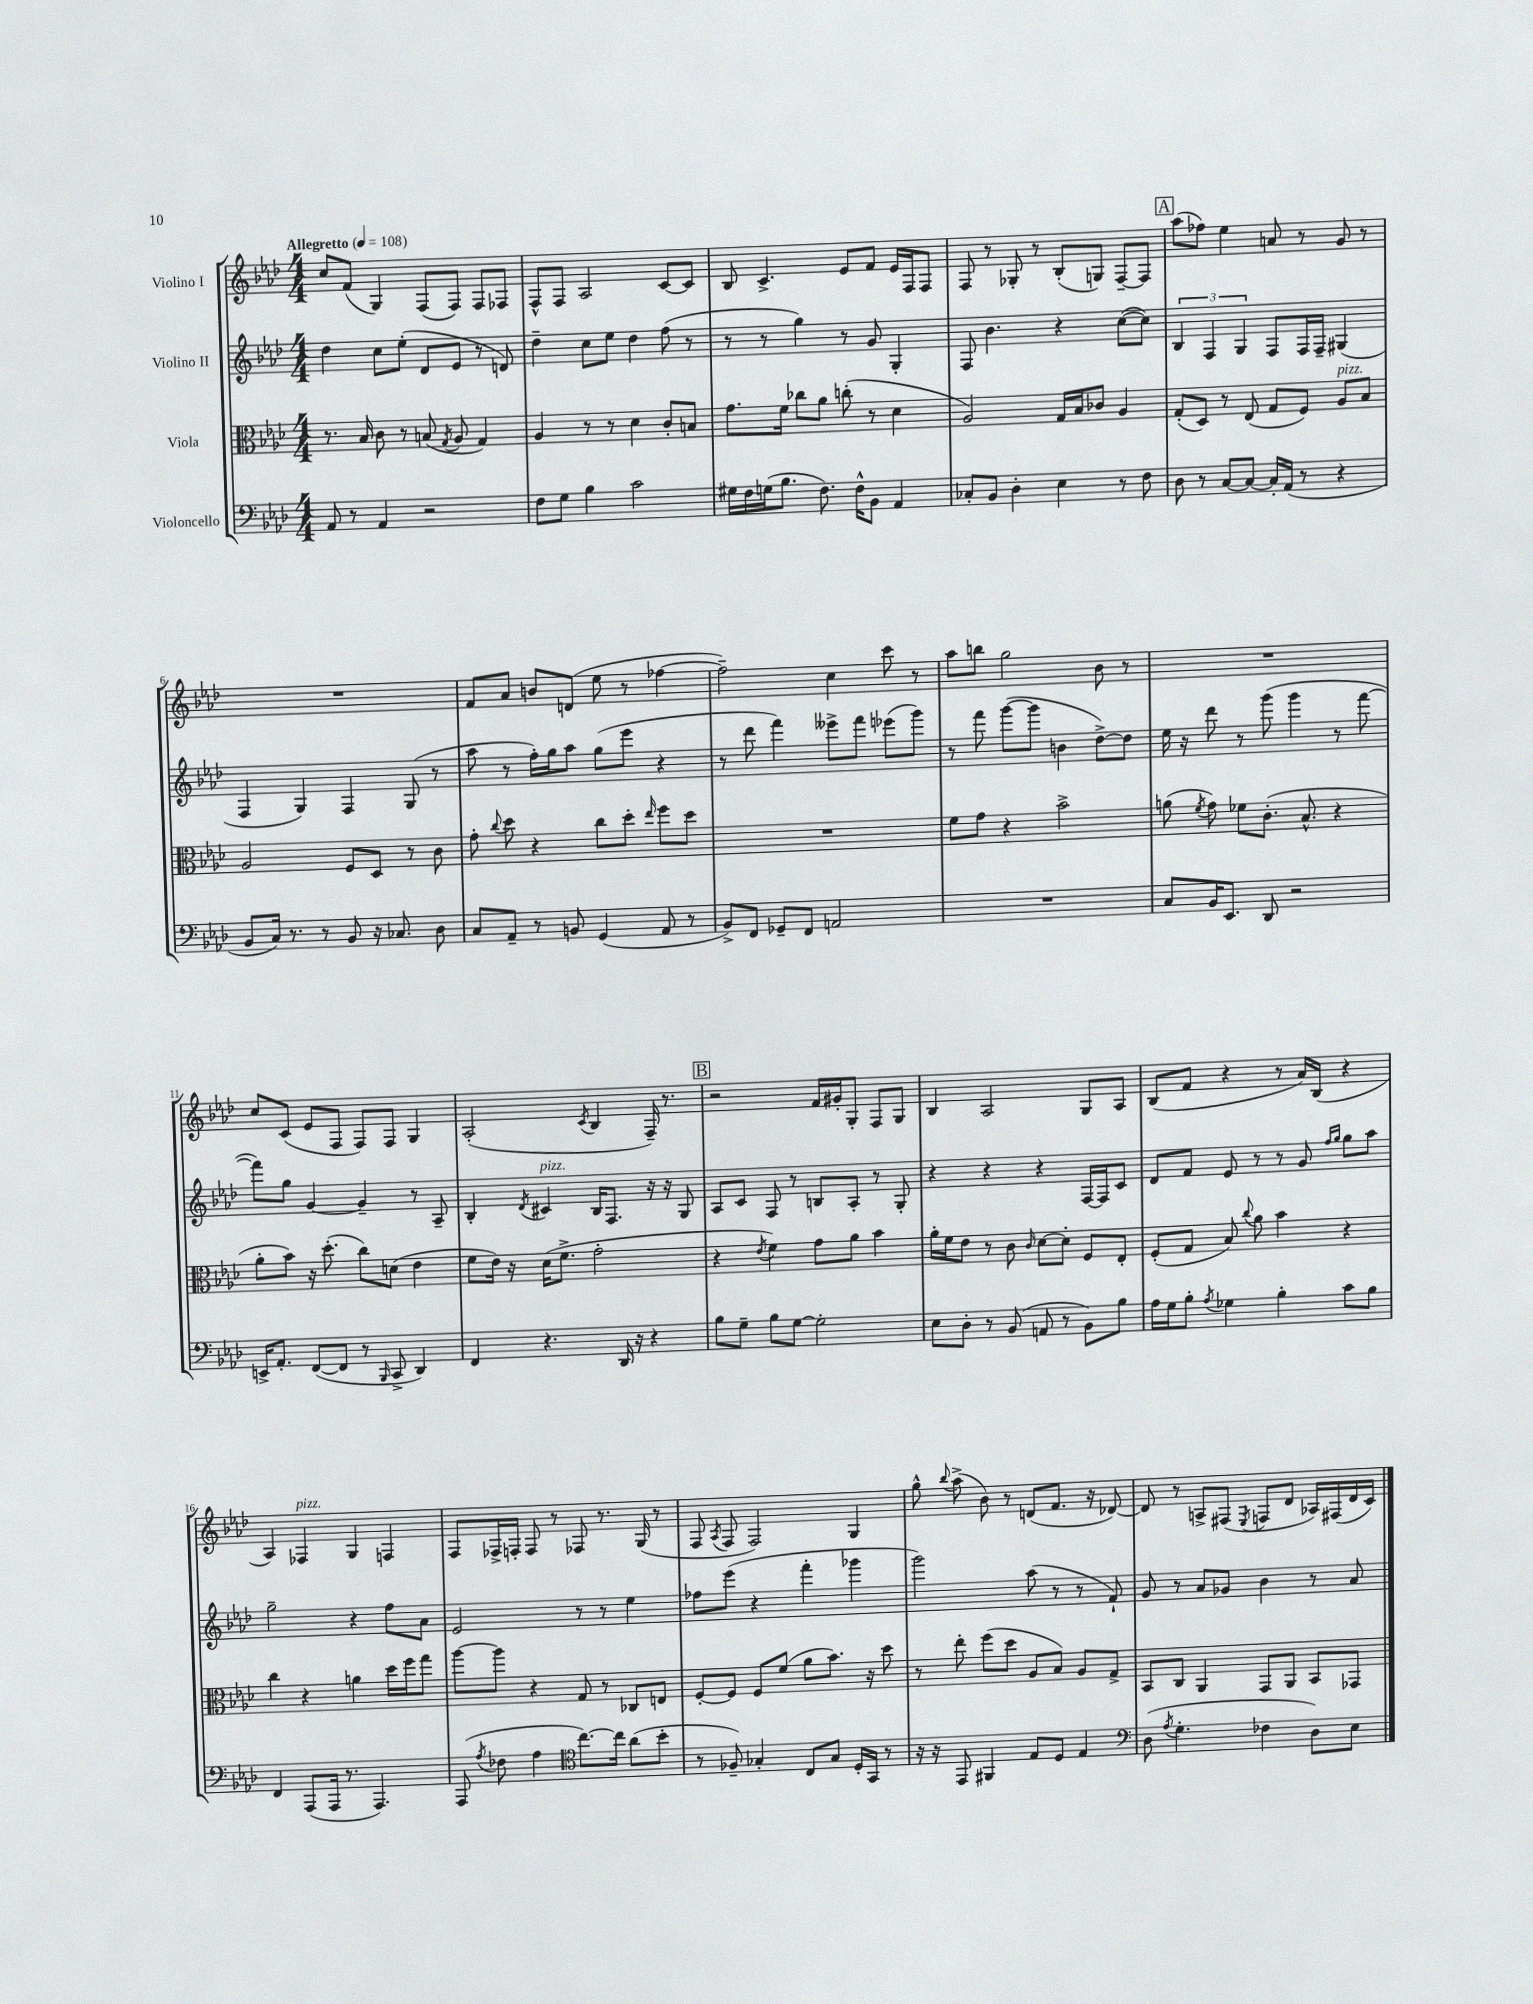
<<
\new StaffGroup <<
\new Staff = "s0" \with { instrumentName = "Violino I" } {
    \clef treble \key aes \major \numericTimeSignature \time 4/4 \tempo "Allegretto" 4 = 108
    \autoBeamOff c''8[ f'8]( g4) f8[( f8]) f8[ fes8] |
    f8[-^ f8] aes2 c'8[~ c'8] |
    bes8 c'4.-> ees'8[ f'8] ees'16[ f16 f8] |
    f8 r8 ges8-. r8 bes8[-.( g8]) f8[~-- f8] |
    \mark \markup { \box "A" } aes''8[( fes''8]) ees''4 a'8 r8 g'8 r8 |
    R1 |
    f'8[ aes'8] b'8[ d'8]( ees''8 r8 fes''4~ |
    fes''2--) c''4 c'''8 r8 |
    aes''8[ b''8] g''2 bes'8 r8 |
    R1 |
    c''8[ c'8]( ees'8[ f8] f8[) f8] g4 |
    aes2-.( \acciaccatura { c'8 } bes4 f16--) r8. |
    \mark \markup { \box "B" } r2 f'16[ gis'16-. g8]-. f8[ g8] |
    bes4 aes2 g8[ aes8] |
    bes8[( f'8] r4 r8 aes'16[) bes16]( r4 |
    aes4) fes4^\markup { \italic "pizz." } g4 f4 |
    f8[ fes16-> f16]-. f8 r8 fes8 r8. g16( r8 |
    f8 \acciaccatura { aes8 } f8 f2) g4 |
    g''8-^ \appoggiatura { bes''8 } aes''8->( bes'8) r8 d'8[( f'8.] r16 des'8~) |
    des'8 r8 a8[-> fis8]( \acciaccatura { ees8 } f8[ des'8] aes16[) fis16( des'16 c'16]) \bar "|." |
}
\new Staff = "s1" \with { instrumentName = "Violino II" } {
    \clef treble \key aes \major \numericTimeSignature \time 4/4
    \autoBeamOff des''4 c''8[ ees''8]-.( des'8[ ees'8] r8 d'8) |
    des''4-- c''8[ ees''8] des''4 f''8( r8 |
    r8 r8 g''4) r8 g'8 g4-. |
    f8 bes'4. r4 c''8[~( c''8]) |
    \mark \markup { \box "A" } \tuplet 3/2 { bes4 f4 g4 } f8[ f16 f16]-- gis4( |
    f4 g4) f4 g8( r8 |
    aes''8 r8 f''16[-.) g''16 aes''8] g''8[( ees'''8] r4 |
    r8 des'''8 f'''4) eeses'''8[-> f'''8] ees'''8[( g'''8]) |
    r8 f'''8 g'''8[~( g'''8] b'4 des''8[~->) des''8] |
    ees''16 r16 des'''8 r8 g'''8( g'''4 r8 f'''8~ |
    f'''8[) g''8] g'4~ g'4-- r8 aes8-- |
    bes4-. \acciaccatura { des'8 } cis'4^\markup { \italic "pizz." } bes16[ f8.] r16 r16 g8 |
    \mark \markup { \box "B" } aes8[ c'8] f8 r8 b8[ aes8]-. r8 g8-. |
    r4 r4 r4 f16[~ f16 c'8] |
    des'8[ f'8] ees'8 r8 r8 g'8 \grace { f''16[ g''16] } g''8[ aes''8] |
    g''2-- r4 f''8[ aes'8] |
    ees'2 r8 r8 ees''4 |
    fes''8[ ees'''8]( r4 f'''4-. ges'''4 |
    g'''2) aes''8( r8 r8 f'8-!) |
    g'8 r8 aes'8[ ges'8] bes'4 r8 aes'8 \bar "|." |
}
\new Staff = "s2" \with { instrumentName = "Viola" } {
    \clef alto \key aes \major \numericTimeSignature \time 4/4
    \autoBeamOff r8. bes16 c'8 r8 b8( \acciaccatura { g8 } aes8 g4) |
    aes4 r8 r8 des'4 c'8[-. b8] |
    g'8.[ f'16] ces''8[ aes'8] c''8-.( r8 des'4 |
    aes2) g16[ bes16 ces'8] aes4 |
    \mark \markup { \box "A" } g8[-.( des8]) r8 ees8( g8[ f8]) aes8[^\markup { \italic "pizz." } bes8] |
    aes2 f8[ des8] r8 c'8 |
    g'8-. \appoggiatura { c''8 } des''8 r4 c''8[ des''8]-. \grace { ees''16 } f''8[ des''8] |
    R1 |
    f'8[ g'8] r4 bes'2-> |
    a'8( \acciaccatura { f'8 } g'8) fes'8[ c'8.]-.( bes8.-^ r4 |
    aes'8[-. bes'8]) r16 des''8.-.( c''8[) d'8]( ees'4 |
    f'8[ ees'16]) r16 des'16[( f'8.]-> g'2-. |
    \mark \markup { \box "B" } r4 \acciaccatura { ees'8 } f'4) g'8[ aes'8] bes'4 |
    aes'16[-. f'16 ees'8] r8 c'8 \grace { c'16 } des'8[~ des'8]-. f8[ ees8]-. |
    f8[-.( g8] bes8) \appoggiatura { c''8 } aes'8 bes'4 r4 |
    c''4 r4 a'4 des''16[ f''16 g''8] |
    aes''8[~ aes''8] r4 g8 r8 ces8[ e8] |
    f8[~-. f8] f8[ f'8]( aes'8[ bes'8.]) r16 des''8 |
    r8 ees''8-. f''8[( des''8] aes8[ bes8]) aes8[ g8]-> |
    bes,8[ c8] aes,4 g,8[ aes,8] bes,8[ ges,8] \bar "|." |
}
\new Staff = "s3" \with { instrumentName = "Violoncello" } {
    \clef bass \key aes \major \numericTimeSignature \time 4/4
    \autoBeamOff aes,8 r8 aes,4 r2 |
    f8[ g8] bes4 c'2 |
    gis16[ f16 g16( bes8.] f8.) f16[-^ bes,8] aes,4 |
    ces8[-. bes,8] des4-. ees4 r8 f8 |
    \mark \markup { \box "A" } des8 r8 c8[~ c8]~ c16[-. aes,16]( r8 r4 |
    bes,8[ c16]) r8. r8 bes,8 r16 ces8. des8 |
    c8[ aes,8]-- r8 b,8 g,4( aes,8 r8 |
    bes,8[->) f,8] ges,8[-- f,8] a,2 |
    R1 |
    c8[ bes,16 ees,8.] des,8 r2 |
    e,16[-> aes,8.]-. f,8[~( f,8] r8 \grace { bes,,16 } c,8-> des,4) |
    f,4 r4. des,16 r16 r4 |
    \mark \markup { \box "B" } bes8[ g8]-- bes8[ g8]~ g2-. |
    ees8[ des8]-. r8 bes,8( a,8 r8 bes,8[) bes8] |
    aes16[ g16 bes8]-. \acciaccatura { aes8 } ges4 bes4-. c'8[ bes8] |
    f,4 aes,,8[( aes,,16] r8. aes,,4.) |
    aes,,8( \acciaccatura { aes8 } fes8 aes4 \clef tenor c''8.[~) c''16] aes'8[( bes'8]-. |
    r8 fes8--) ges4-. c8[ ges8] des16[-. g,16] r8 |
    r16 r16 ees,8 fis,4 ees8[ des8] ees4 |
    \clef bass des8( \acciaccatura { aes8 } g4.-. fes4 des8[) ees8] \bar "|." |
}
>>
>>
